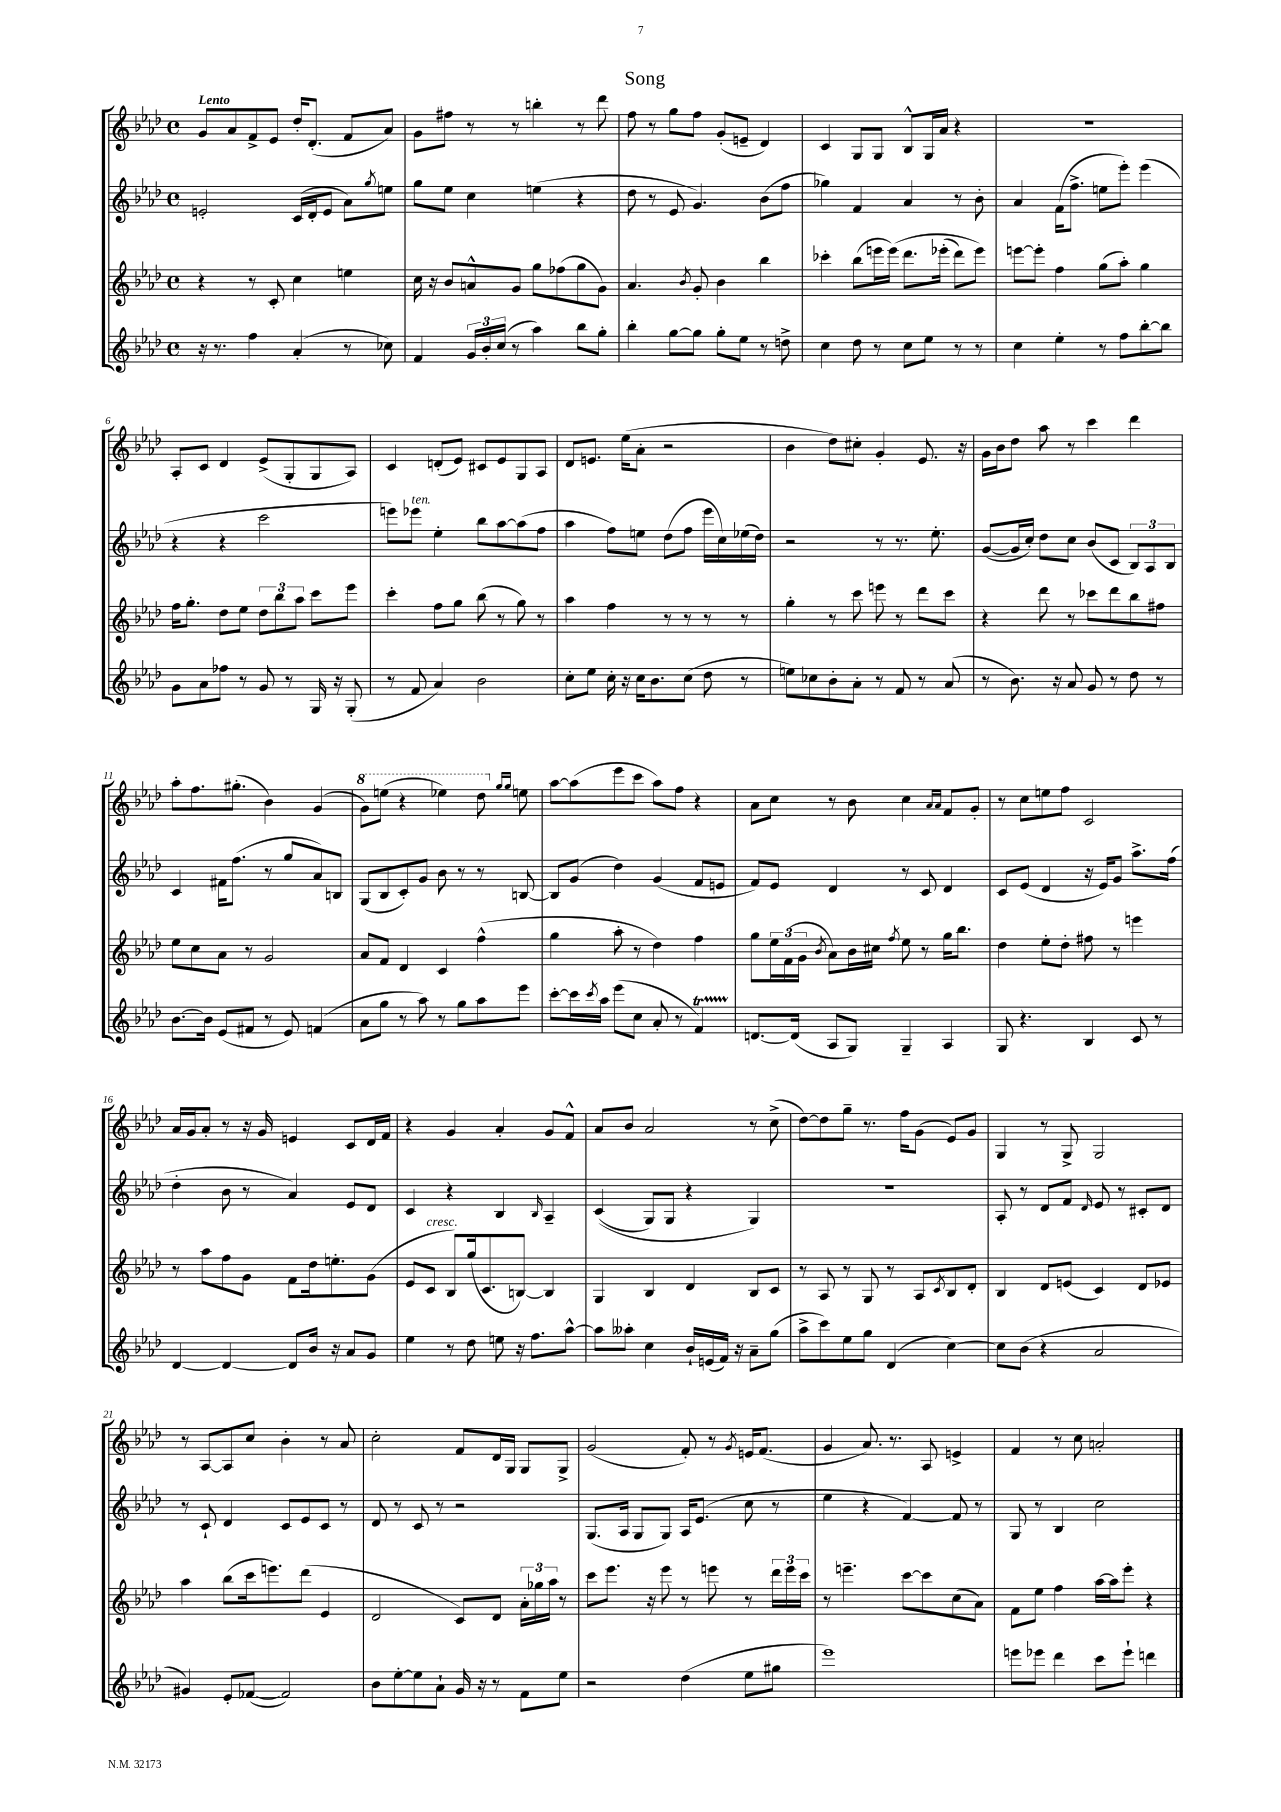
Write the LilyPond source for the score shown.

\header { title = "Song" }
<<
\new StaffGroup <<
\new Staff = "s0" {
    \clef treble \key aes \major \defaultTimeSignature \time 4/4 \tempo "Lento"
    g'8 aes'8 f'8-> ees'8 des''16-. des'8.-.( f'8 aes'8) |
    g'8 fis''8 r8 r8 b''4-. r8 des'''8 |
    f''8 r8 g''8 f''8 g'8-.( e'8-- des'4) |
    c'4 g8 g8 bes8-^ g16 aes'16 r4 |
    R1 |
    aes8-. c'8 des'4 ees'8->( g8-. g8 aes8) |
    c'4 d'8-.( ees'8) cis'8 ees'8 g8 aes8 |
    des'8 e'8. ees''16( aes'8-. r2 |
    bes'4 des''8) cis''8-. g'4-. ees'8. r16 |
    g'16 bes'16 des''8 aes''8 r8 c'''4 des'''4 |
    aes''8-. f''8. gis''8.-.( bes'4) g'4( |
    \ottava #1 g''8) e'''8( r4 ees'''4) des'''8 \ottava #0 \grace { g''16 g''16 } e''8 |
    aes''8~ aes''8( ees'''8 c'''8 aes''8) f''8 r4 |
    aes'8 c''8 r8 bes'8 c''4 \grace { aes'16 aes'16 } f'8 g'8-. |
    r8 c''8 e''8 f''8 c'2 |
    aes'16 g'16 aes'8-. r8 r16 g'16 e'4 c'8 des'16 f'16 |
    r4 g'4 aes'4-. g'8 f'8-^ |
    aes'8 bes'8 aes'2 r8 c''8->( |
    des''8~) des''8 g''8-- r8. f''16 g'8( ees'8) g'8 |
    g4 r8 g8-> g2 |
    r8 aes8~ aes8 c''8 bes'4-. r8 aes'8 |
    c''2-. f'8 des'16 g16 g8 g8-> |
    g'2( f'8-.) r8 \acciaccatura { g'8 } e'16 f'8.( |
    g'4 aes'8.) r8. aes8 e'4-> |
    f'4 r8 c''8 a'2-. \bar "|." |
}
\new Staff = "s1" {
    \clef treble \key aes \major \defaultTimeSignature \time 4/4
    e'2-. c'16( des'16-. e'8 aes'8) \acciaccatura { g''8 } e''8 |
    g''8 ees''8 c''4 e''4( r4 |
    des''8 r8 ees'8 g'4.) bes'8( f''8 |
    ges''4) f'4 aes'4 r8 bes'8-. |
    aes'4 f'16( f''8.-> e''8 ees'''8-.) ees'''4( |
    r4 r4 c'''2 |
    e'''8) ees'''8^\markup { \italic "ten." } ees''4-. bes''8 aes''8~ aes''8( f''8 |
    aes''4 f''8) e''8 des''8( f''8 ees'''16 c''16) ees''16( des''16) |
    r2 r8 r8. ees''8.-. |
    g'8~( g'16 c''16-.) des''8 c''8 bes'8( c'8 \tuplet 3/2 { bes8) aes8 bes8 } |
    c'4 fis'16 f''8.( r8 g''8 aes'8) b8 |
    g8( bes8 c'8-.) g'8 bes'8 r8 r8 b8~ |
    b8 g'8( des''4) g'4( f'8 e'8 |
    f'8) ees'8 des'4 r8 c'8 des'4 |
    c'8 ees'8( des'4 r16 ees'16) g'8 aes''8.-> f''16( |
    des''4-. bes'8 r8 aes'4) ees'8 des'8 |
    c'4 r4 bes4 \grace { bes16 } aes4-- |
    c'4(\( g8) g8 r4 g4\) |
    r1 |
    aes8-. r8 des'8 f'8 \grace { des'16 } ees'8 r8 cis'8-. des'8 |
    r8 c'8-! des'4 c'8 ees'8 c'8 r8 |
    des'8 r8 c'8 r8 r2 |
    g8.( aes16 g8 g8) aes16 ees'8.( c''8 r8 |
    ees''4 r4 f'4~) f'8 r8 |
    g8 r8 bes4 c''2 \bar "|." |
}
\new Staff = "s2" {
    \clef treble \key aes \major \defaultTimeSignature \time 4/4
    r4 r8 c'8-. c''4 e''4 |
    c''16 r16 bes'8 a'8-^ g'8 g''8 fes''8( g''8 g'8) |
    aes'4. \acciaccatura { bes'8 } g'8-. bes'4 bes''4 |
    ces'''4-. bes''8( e'''16 e'''16)\( des'''8. ees'''16-.( des'''8) ees'''8\) |
    e'''8~ e'''8-. f''4 g''8( aes''8-.) g''4 |
    f''16 g''8.-. des''8 ees''8 \tuplet 3/2 { des''8 bes''8 aes''8 } c'''8 ees'''8 |
    c'''4-. f''8 g''8 bes''8( r8 g''8) r8 |
    aes''4 f''4 r8 r8 r8 r8 |
    g''4-. r8 c'''8 e'''8 r8 des'''8 c'''8 |
    r4 des'''8 r8 ces'''8 des'''8 bes''8 fis''8 |
    ees''8 c''8 aes'8 r8 g'2 |
    aes'8 f'8 des'4 c'4 f''4-^( |
    g''4 aes''8-. r8 des''4) f''4 |
    g''8 \tuplet 3/2 { ees''16 f'16( g'16 } \acciaccatura { bes'8 } aes'8) bes'16 cis''16 \acciaccatura { f''8 } ees''8 r8 g''16 bes''8. |
    des''4 ees''8-. des''8-. fis''8 r8 e'''4 |
    r8 aes''8 f''8 g'8 f'8 des''16 e''8.-. g'8( |
    ees'8 c'8^\markup { \italic "cresc." } bes8) g''16( c'8. b8~) b4 |
    g4 bes4 des'4 bes8 c'8 |
    r8 aes8 r8 g8 r8 aes8 \acciaccatura { c'8 } bes8 des'8-. |
    bes4 des'8 e'8( c'4) des'8 ees'8 |
    aes''4 bes''8( c'''16 e'''8.) des'''8( ees'4 |
    des'2 c'8) des'8 \tuplet 3/2 { aes'16-. ges''16 aes''16 } r8 |
    c'''8 ees'''8. r16 ees'''8 r8 e'''8 r8 \tuplet 3/2 { des'''16 e'''16 c'''16 } |
    r8 e'''4.-- c'''8~ c'''8 c''8( aes'8) |
    f'8 ees''8 f''4 aes''16~ aes''16 ees'''8-. r4 \bar "|." |
}
\new Staff = "s3" {
    \clef treble \key aes \major \defaultTimeSignature \time 4/4
    r16 r8. f''4 aes'4-.( r8 ces''8) |
    f'4 \tuplet 3/2 { g'16 bes'16-. c''16( } r8 aes''4) bes''8 g''8-. |
    bes''4-. g''8~ g''8 g''8-. ees''8 r8 d''8-> |
    c''4 des''8 r8 c''8 ees''8 r8 r8 |
    c''4 ees''4-. r8 f''8 bes''8~-. bes''8 |
    g'8 aes'8 fes''8 r8 g'8 r8 g16 r16 g8-.( |
    r8 f'8 aes'4) bes'2 |
    c''8-. ees''8 c''16-. r16 c''16 bes'8. c''8( des''8 r8 |
    e''8) ces''8 bes'8-. aes'8-. r8 f'8 r8 aes'8( |
    r8 bes'8.) r16 aes'8 g'8 r8 des''8 r8 |
    bes'8.~ bes'16 ees'8( fis'8 r8 ees'8) f'4( |
    aes'8 g''8 r8 aes''8) r8 g''8 aes''8 ees'''8 |
    c'''8~-. c'''16 \acciaccatura { c'''8 } aes''16 ees'''8( c''8 aes'8-. r8 f'4\startTrillSpan) |
    d'8.~\stopTrillSpan d'16( aes8 g8) g4-- aes4 |
    g8 r4. bes4 c'8 r8 |
    des'4~ des'4~ des'8 bes'16 r16 aes'8 g'8 |
    ees''4 r8 des''8 e''8 r16 f''8. aes''8~-^ |
    aes''8 aeses''8-. c''4 bes'16-! e'16( f'16) r16 aes'8-- g''8( |
    aes''8-> c'''8) ees''8 g''8 des'4( c''4~) |
    c''8 bes'8( r4 aes'2 |
    gis'4) ees'8-. fes'8~( fes'2) |
    bes'8 ees''8~-. ees''8 aes'8-! g'16 r16 r8 f'8 ees''8 |
    r2 des''4( ees''8 gis''8 |
    ees'''1) |
    e'''8 ees'''8 des'''4 c'''8 ees'''8-! d'''4 \bar "|." |
}
>>
>>
